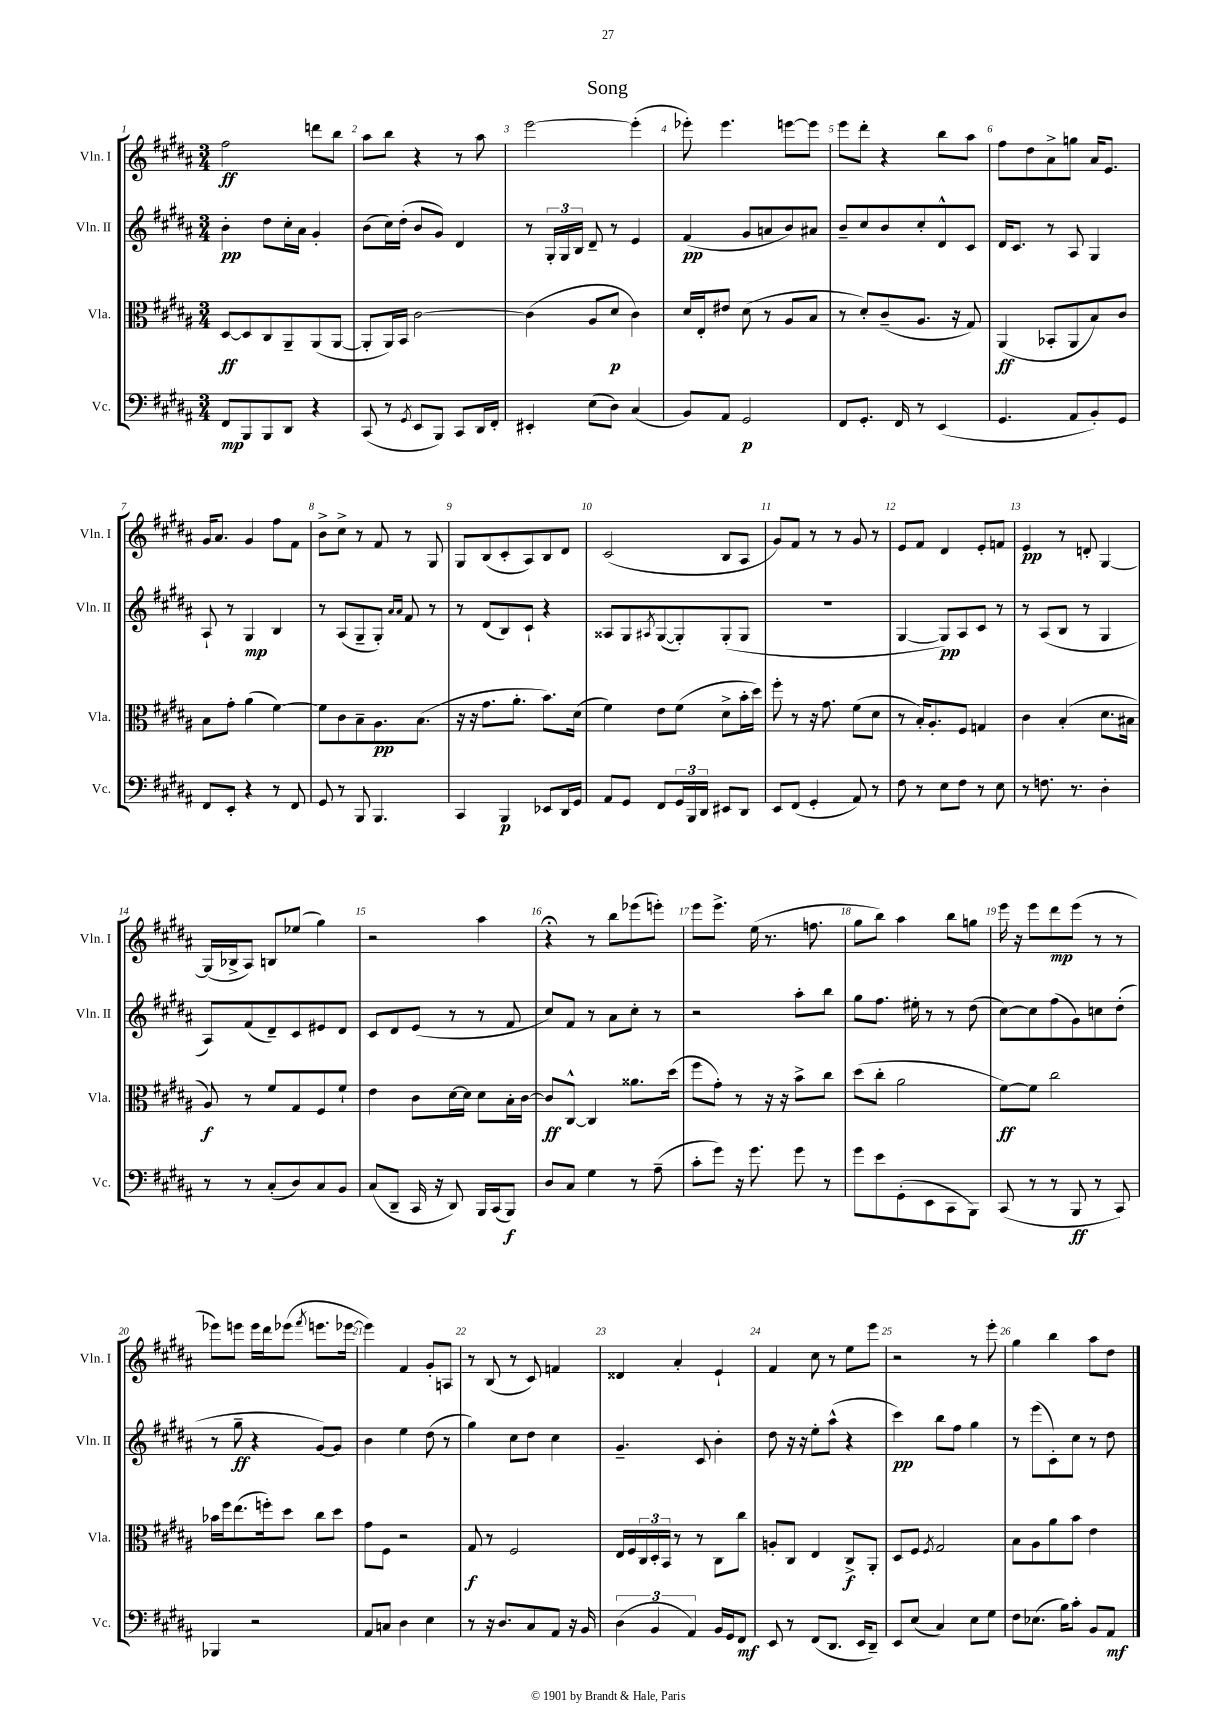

**kern	**dynam	**kern	**dynam	**kern	**dynam	**kern	**dynam
*part4	*part4	*part3	*part3	*part2	*part2	*part1	*part1
*staff4	*staff4	*staff3	*staff3	*staff2	*staff2	*staff1	*staff1
*I"Vc.	*	*I"Vla.	*	*I"Vln. II	*	*I"Vln. I	*
*I'Vc.	*	*I'Vla.	*	*I'Vln. II	*	*I'Vln. I	*
*clefF4	*	*clefC3	*	*clefG2	*	*clefG2	*
*k[f#c#g#d#a#]	*	*k[f#c#g#d#a#]	*	*k[f#c#g#d#a#]	*	*k[f#c#g#d#a#]	*
*M3/4	*	*M3/4	*	*M3/4	*	*M3/4	*
=1	=1	=1	=1	=1	=1	=1	=1
8FF#/L	mp	[8D#/L	ff	4b'\	pp	2ff#\	ff
8BBB/	.	8D#/]	.	.	.	.	.
8BBB/	.	8C#/	.	8dd#\L	.	.	.
8DD#/J	.	8AA#~/	.	16cc#'\L	.	.	.
.	.	.	.	16a#\JJ	.	.	.
4r	.	(8AA#/	.	4g#'/	.	8dddn\L	.
.	.	[8AA#/J	.	.	.	8bb\J	.
=2	=2	=2	=2	=2	=2	=2	=2
(8CC#/	.	8AA#'/L]	.	(8b\L	.	8aa#\L	.
8r	.	16AA#/L)	.	16cc#\L)	.	8bb\J	.
.	.	16BB/JJ	.	(16dd#'\JJ	.	.	.
8qGG#/	.	.	.	.	.	.	.
8EE/L	.	[2c#\	.	8b/L	.	4r	.
8BBB/J)	.	.	.	8g#/J)	.	.	.
8CC#/L	.	.	.	4d#/	.	8r	.
16DD#/L	.	.	.	.	.	8aa#\	.
16FF#'/JJ	.	.	.	.	.	.	.
=3	=3	=3	=3	=3	=3	=3	=3
4EE#X'/	.	(4c#\]	.	8r	.	[2eee\	.
.	.	.	.	24G#'/LL	.	.	.
.	.	.	.	24G#/	.	.	.
.	.	.	.	24B/JJ	.	.	.
(8E\L	.	8A#/L	.	8d#~/	.	.	.
8D#\J)	.	8d#/J	p	8r	.	.	.
(4C#/	.	4c#\)	.	4e/	.	(4eee'\]	.
=4	=4	=4	=4	=4	=4	=4	=4
8BB/L)	.	16d#/LL	.	(4f#/	pp	8eee-X'\)	.
.	.	16E'/J	.	.	.	.	.
8AA#/J	.	8e#X/J	.	.	.	4.eee-\	.
2GG#/	p	(8d#\	.	8g#/L	.	.	.
.	.	8r	.	8an/	.	.	.
.	.	8A#/L	.	8b/)	.	[8eeen\L	.
.	.	8B/J	.	8a#X/J	.	8eee\J]	.
=5	=5	=5	=5	=5	=5	=5	=5
8FF#/L	.	8r	.	8b~/L	.	8eee\L	.
8.GG#'/J	.	8d#'/L)	.	8cc#/	.	8ddd#'\J	.
.	.	(8c#~/	.	8b/	.	4r	.
16FF#/	.	.	.	.	.	.	.
8r	.	8.A#/J	.	8cc#'/	.	.	.
(4EE/	.	.	.	8d#^^/	.	8bb\L	.
.	.	16r	.	.	.	.	.
.	.	8G#/)	.	8c#/J	.	8aa#\J	.
=6	=6	=6	=6	=6	=6	=6	=6
4.GG#/	.	(4AA#/	ff	16d#/KL	.	8ff#\L	.
.	.	.	.	8.c#/J	.	.	.
.	.	.	.	.	.	8dd#\	.
.	.	8BB-X'/L	.	8r	.	8a#^\	.
8AA#/L	.	8AA#/	.	8A#/	.	8ggn\J	.
8BB'/)	.	8B/)	.	4G#/	.	16a#/KL	.
.	.	.	.	.	.	8.e/J	.
8GG#/J	.	8c#/J	.	.	.	.	.
!!LO:LB:g=z
=7	=7	=7	=7	=7	=7	=7	=7
8FF#/L	.	8B\L	.	8A#`/	.	16g#/KL	.
.	.	.	.	.	.	8.a#/J	.
8EE'/J	.	8g#'\J	.	8r	.	.	.
4r	.	(4a#\	.	4G#/	mp	4g#/	.
8r	.	[4f#\)	.	4B/	.	8ff#\L	.
8FF#/	.	.	.	.	.	8f#\J	.
=8	=8	=8	=8	=8	=8	=8	=8
8GG#/	.	8f#\L]	.	8r	.	8b^\L	.
8r	.	8c#\	.	(8A#/L	.	8cc#^\J	.
8BBB/	.	8B~\	.	8G#~/	.	8r	.
4.BBB/	.	8.A#\	pp	8G#'/J)	.	8f#/	.
.	.	.	.	16qqa#/LL	.	.	.
.	.	.	.	16qqa#/JJ	.	.	.
.	.	.	.	8f#/	.	8r	.
.	.	(8.B\J	.	.	.	.	.
.	.	.	.	8r	.	8G#/	.
=9	=9	=9	=9	=9	=9	=9	=9
4CC#/	.	16r	.	8r	.	8G#/L	.
.	.	16r	.	.	.	.	.
.	.	8.g#\L	.	(8d#/L	.	(8B/	.
4BBB/	p	.	.	8B/)	.	8c#'/	.
.	.	8.a#'\J	.	.	.	.	.
.	.	.	.	8c#`/J	.	8A#/)	.
8EE-X/L	.	8.b\L)	.	4r	.	8B/	.
16DD#/L	.	.	.	.	.	8d#/J	.
16GG#/JJ	.	(16d#\Jk	.	.	.	.	.
=10	=10	=10	=10	=10	=10	=10	=10
8AA#/L	.	4f#\)	.	8A##X/L	.	(2c#/	.
8GG#/J	.	.	.	8G#/	.	.	.
.	.	.	.	8qA#X/	.	.	.
8FF#/L	.	8e\L	.	([8G#/	.	.	.
24GG#/L	.	(8f#\J	.	8G#'/])	.	.	.
24BBB/	.	.	.	.	.	.	.
24DD#/JJ	.	.	.	.	.	.	.
8EE#X/L	.	8d#^\L	.	(8G#'/	.	8B/L	.
8DD#/J	.	16b'\L	.	8G#/J	.	8A#/J	.
.	.	16dd#\JJ)	.	.	.	.	.
=11	=11	=11	=11	=11	=11	=11	=11
8EE/L	.	8ff#'\	.	2.r	.	8g#/L)	.
(8FF#/J	.	8r	.	.	.	8f#/J	.
4GG#'/	.	16r	.	.	.	8r	.
.	.	8.g#\	.	.	.	.	.
.	.	.	.	.	.	8r	.
8AA#/)	.	(8f#\L	.	.	.	8g#/	.
8r	.	8d#\J	.	.	.	8r	.
=12	=12	=12	=12	=12	=12	=12	=12
8F#\	.	8r	.	[4G#/	.	8e/L	.
8r	.	16B'/KL)	.	.	.	8f#/J	.
.	.	8.A#'/	.	.	.	.	.
8E\L	.	.	.	8G#/L])	pp	4d#/	.
8F#\J	.	8F#/J	.	8A#/	.	.	.
8r	.	4Gn/	.	8c#/J	.	8e'/L	.
8E\	.	.	.	8r	.	8fn/J	.
=13	=13	=13	=13	=13	=13	=13	=13
8r	.	4c#\	.	8r	.	4e/	pp
8.Fn\	.	.	.	(8A#/L	.	.	.
.	.	(4B'/	.	8B/J	.	8r	.
8.r	.	.	.	.	.	.	.
.	.	.	.	8r	.	8dn'/	.
4D#'\	.	8.d#\L	.	4G#/	.	[4G#/	.
.	.	16B#X\Jk	.	.	.	.	.
!!LO:LB:g=z
=14	=14	=14	=14	=14	=14	=14	=14
8r	.	8A#/)	f	8A#/L)	.	(16G#/LL]	.
.	.	.	.	.	.	16B-X^/J	.
8r	.	8r	.	(8f#/	.	8A#/J)	.
(8C#'/L	.	8f#/L	.	8d#~/)	.	8Bn/L	.
8D#/)	.	8G#/	.	8c#/	.	(8ee-X/J	.
8C#/	.	8F#/	.	8e#X/	.	4gg#\)	.
8BB/J	.	8f#`/J	.	8d#/J	.	.	.
=15	=15	=15	=15	=15	=15	=15	=15
(8C#/L	.	4e\	.	8c#/L	.	2r	.
8DD#~/J	.	.	.	8d#/	.	.	.
16CC#/	.	8c#\L	.	(8e/J	.	.	.
16r	.	.	.	.	.	.	.
8DD#/)	.	[16d#\L	.	8r	.	.	.
.	.	16d#\JJ]	.	.	.	.	.
16BBB/LL	.	8d#\L	.	8r	.	4aa#\	.
(16CC#/J	.	.	.	.	.	.	.
8BBB/J)	f	16B'\L	.	8f#/	.	.	.
.	.	[16c#\JJ	.	.	.	.	.
=16	=16	=16	=16	=16	=16	=16	=16
8D#/L	.	8c#/L]	ff	8cc#/L)	.	4r;<	.
8C#/J	.	[8C#^^/J	.	8f#/J	.	.	.
4G#\	.	4C#/]	.	8r	.	8r	.
.	.	.	.	8a#\L	.	8bb\L	.
8r	.	8.a##X\L	.	8cc#'\J	.	(8eee-X\	.
(8A#~\	.	.	.	8r	.	8eeen'\J)	.
.	.	(16dd#\Jk	.	.	.	.	.
=17	=17	=17	=17	=17	=17	=17	=17
8c#'\L	.	8ff#\L	.	2r	.	8eee\L	.
8g#\J)	.	8g#'\J)	.	.	.	8.eee^\J	.
16r	.	8r	.	.	.	.	.
8.g#\	.	.	.	.	.	(16ee\	.
.	.	16r	.	.	.	8.r	.
.	.	16r	.	.	.	.	.
8g#\	.	8b^\L	.	8aa#'\L	.	.	.
.	.	.	.	.	.	8.ffn\	.
8r	.	8cc#\J	.	8bb\J	.	.	.
=18	=18	=18	=18	=18	=18	=18	=18
8g#\L	.	(8dd#\L	.	8gg#\L	.	8gg#\L	.
8e\	.	8cc#'\J	.	8.ff#\J	.	8bb\J)	.
(8GG#'\	.	2a#\	.	.	.	4aa#\	.
.	.	.	.	16ee#X'\	.	.	.
8EE\	.	.	.	8r	.	.	.
8CC#\	.	.	.	8r	.	8bb\L	.
8BBB\J)	.	.	.	(8dd#\	.	8ggn\J	.
=19	=19	=19	=19	=19	=19	=19	=19
(8CC#/	.	[8f#\L)	ff	[8cc#\L)	.	16eee\	.
.	.	.	.	.	.	16r	.
8r	.	8f#\J]	.	8cc#\]	.	8eee\L	.
8r	.	2cc#\	.	(8ff#\	.	8ddd#\	mp
8BBB/	ff	.	.	8g#\)	.	(8eee\J	.
8r	.	.	.	8ccn\	.	8r	.
8CC#/)	.	.	.	(8dd#'\J	.	8r	.
!!LO:LB:g=z
=20	=20	=20	=20	=20	=20	=20	=20
4BBB-X/	.	16b-X\LL	.	8r	.	8eee-X\L)	.
.	.	16ff#\J	.	.	.	.	.
.	.	(8.ee\	.	8gg#~\	ff	8eeen\J	.
2r	.	.	.	4r	.	16eee\LL	.
.	.	16ffn'\k)	.	.	.	16ddd#\J	.
.	.	8dd#\J	.	.	.	(8eee-X\J	.
.	.	.	.	.	.	8qfff#/	.
.	.	8cc#\L	.	[8g#/L)	.	8.eeen\L	.
.	.	8dd#\J	.	8g#/J]	.	.	.
.	.	.	.	.	.	[16eee-X\Jk	.
=21	=21	=21	=21	=21	=21	=21	=21
8AA#/L	.	8g#\L	.	4b\	.	4eee-\])	.
8Cn/J	.	8F#\J	.	.	.	.	.
4D#\	.	2r	.	4ee\	.	4f#/	.
4E\	.	.	.	(8dd#\	.	8g#'/L	.
.	.	.	.	8r	.	8An/J	.
=22	=22	=22	=22	=22	=22	=22	=22
8r	.	8G#/	f	4gg#\)	.	8r	.
16r	.	8r	.	.	.	(8B/	.
8.D#/L	.	.	.	.	.	.	.
.	.	2F#/	.	8cc#\L	.	8r	.
8C#/	.	.	.	8dd#\J	.	8c#/)	.
8AA#/J	.	.	.	4cc#\	.	4fn/	.
16r	.	.	.	.	.	.	.
16BB/	.	.	.	.	.	.	.
=23	=23	=23	=23	=23	=23	=23	=23
(6D#\	.	16E/LL	.	4.g#~/	.	4d##X/	.
.	.	16F#/	.	.	.	.	.
.	.	24C#/	.	.	.	.	.
6BB/	.	24D#'/	.	.	.	.	.
.	.	24BB/JJ	.	.	.	.	.
.	.	8r	.	.	.	4a#'/	.
6AA#/)	.	.	.	.	.	.	.
.	.	8r	.	8c#/	.	.	.
16BB/LL	.	8C#\L	.	4b'\	.	4e`/	.
16GG#/J	.	.	.	.	.	.	.
8FF#/J	mf	8cc#\J	.	.	.	.	.
=24	=24	=24	=24	=24	=24	=24	=24
8EE/	.	8An'/L	.	8dd#\	.	4f#/	.
8r	.	8C#/J	.	16r	.	.	.
.	.	.	.	16r	.	.	.
(8FF#/L	.	4E/	.	8ee'\L	.	8cc#\	.
8.DD#/J	.	.	.	(8aa#^^\J	.	8r	.
.	.	8C#^/L	f	4r	.	8ee\L	.
16EE/KL	.	.	.	.	.	.	.
8DD#~/J)	.	8AA#'/J	.	.	.	8eee\J	.
=25	=25	=25	=25	=25	=25	=25	=25
8EE/L	.	8D#/L	.	4ccc#\)	pp	2r	.
(8E/J	.	8F#/J	.	.	.	.	.
.	.	8qF#/	.	.	.	.	.
4C#/)	.	2G#/	.	8bb\L	.	.	.
.	.	.	.	8ff#\J	.	.	.
8E\L	.	.	.	4gg#\	.	8r	.
8G#\J	.	.	.	.	.	8eee'\	.
=26	=26	=26	=26	=26	=26	=26	=26
8F#\L	.	8B\L	.	8r	.	4gg#\	.
(8.E-X\J	.	8A#\	.	(8eee\L	.	.	.
.	.	8a#\	.	8c#'\)	.	4bb\	.
16B\KL)	.	.	.	.	.	.	.
8c#'\J	.	8b\J	.	8cc#\J	.	.	.
8BB/L	.	4e\	.	8r	.	8aa#\L	.
8AA#/J	mf	.	.	8dd#\	.	8dd#\J	.
==	==	==	==	==	==	==	==
*-	*-	*-	*-	*-	*-	*-	*-
